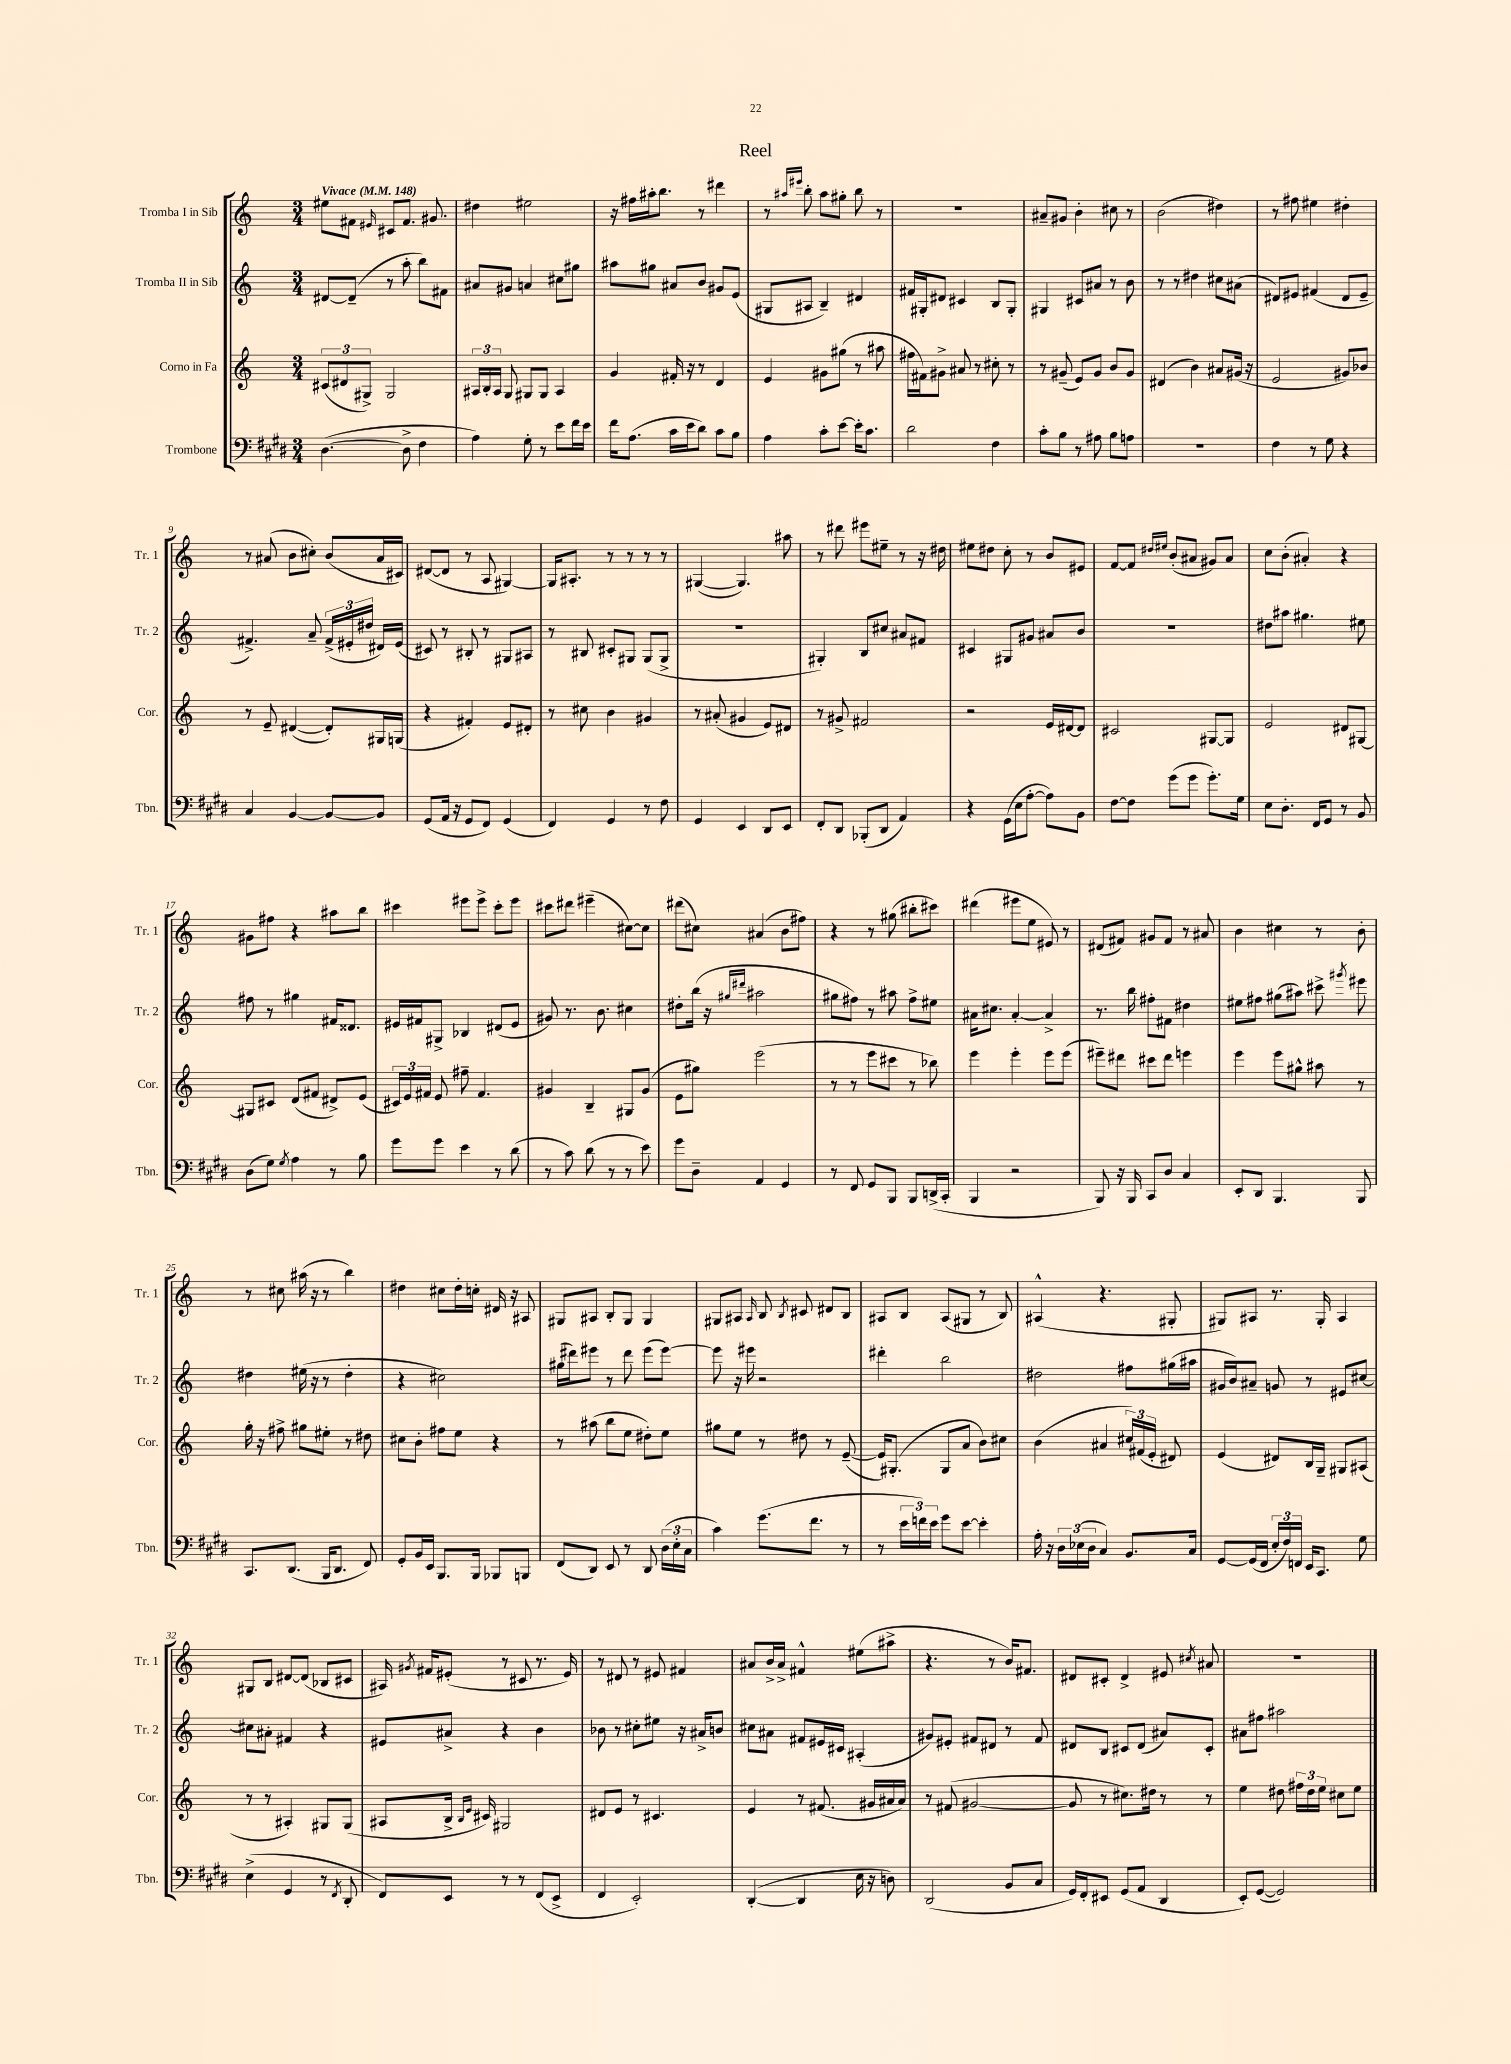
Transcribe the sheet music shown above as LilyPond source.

\header { title = "Reel" }
<<
\new StaffGroup <<
\new Staff = "s0" \with { instrumentName = "Tromba I in Sib" shortInstrumentName = "Tr. 1" } {
    \clef treble \key c \major \numericTimeSignature \time 3/4 \tempo "Vivace" 4 = 148
    \autoBeamOff eis''8[ fis'8] \grace { eis'16 } cis'8[ fis'8.] gis'8. |
    dis''4 eis''2 |
    r16 fis''16[ ais''16-. b''8.] r8 dis'''4 |
    r8 \grace { ais''16[ eis'''16] } b''8-. ais''8[ gis''8]-. b''8 r8 |
    R2. |
    ais'8[-- gis'8] b'4-. cis''8 r8 |
    b'2( dis''4) |
    r8 fis''8 eis''4 dis''4-. |
    r8 ais'8( b'8[ cis''8]-.) b'8[( ais'16 cis'16]) |
    dis'8[~( dis'8] r8 a8 gis4~) |
    gis16[ ais8.]-. r8 r8 r8 r8 |
    gis4~( gis4.) ais''8 |
    r8 dis'''8 eis'''8[ eis''8]-- r8 r16 dis''16 |
    eis''8[ dis''8] c''8-. r8 b'8[ eis'8] |
    f'8[~ f'8] \grace { dis''16[ eis''16] } b'8[-.( ais'8] gis'8[) ais'8] |
    c''8[ b'8]-.( ais'4-.) r4 |
    gis'8[ fis''8] r4 ais''8[ b''8] |
    cis'''4 eis'''8[ eis'''8]-> cis'''8[-. eis'''8] |
    cis'''8[ dis'''8] eis'''4--( cis''8[~) cis''8] |
    dis'''8[( cis''8]) ais'4( b'8[ fis''8]) |
    r4 r8 gis''8( bis''8[-. cis'''8]) |
    dis'''4( eis'''8[ e''8] eis'8) r8 |
    dis'8[( fis'8]) gis'8[ fis'8] r8 ais'8 |
    b'4 cis''4 r8 b'8-. |
    r8 cis''8 ais''16( r16 r8 b''4) |
    dis''4 cis''8[ dis''16-. c''16]-. dis'16 r16 ais8 |
    gis8[ ais8] b8[-. gis8] gis4 |
    gis8[ ais8] \grace { ais16 } b8 \acciaccatura { b8 } cis'8 dis'8[ b8] |
    ais8[ b8] ais8[( gis8] r8 b8) |
    ais4-^( r4. gis8-. |
    gis8[) ais8] r8. gis16-. ais4 |
    gis8[ b8] dis'8[~ dis'8]( bes8[ cis'8] |
    ais16) \acciaccatura { gis'8 } fis'16[ eis'8]-.( r8 cis'8 r8. eis'16) |
    r8 dis'8 r8 eis'8 fis'4 |
    ais'8[ b'16-> ais'16]-> fis'4-^ eis''8[( ais''8]-> |
    r4. r8 b'16[) fis'8.] |
    dis'8[ cis'8]-. dis'4-> eis'8 \acciaccatura { cis''8 } ais'8 |
    R2. \bar "|." |
}
\new Staff = "s1" \with { instrumentName = "Tromba II in Sib" shortInstrumentName = "Tr. 2" } {
    \clef treble \key c \major \numericTimeSignature \time 3/4
    \autoBeamOff dis'8[~ dis'8]--( r8 a''8-. b''8[) fis'8] |
    ais'8[ gis'8] a'4 cis''8[ gis''8] |
    ais''8[ gis''8] ais'8[ b'8] gis'8[ e'8]( |
    gis8[ ais8] b4--) dis'4 |
    fis'16[ gis16-. dis'8] cis'4 b8[ gis8]-. |
    gis4 cis'8[ ais'8] r8 b'8 |
    r8 r8 dis''4 cis''8[ ais'8]( |
    dis'8[) eis'8] fis'4( dis'8[ eis'8]-- |
    fis'4.->) a'8-- \tuplet 3/2 { fis'16[->( eis'16-. dis''16] } dis'16[) eis'16]( |
    cis'8) r8 bis8-. r8 gis8[ ais8] |
    r8 bis8 cis'8[-. gis8] gis8[( gis8]-> |
    R2. |
    gis4-.) b8[ cis''8] ais'8[ fis'8] |
    cis'4 gis8[ gis'8] ais'8[ b'8] |
    R2. |
    dis''8[ ais''8] gis''4. eis''8 |
    fis''8 r8 gis''4 fis'16[ disis'8.] |
    eis'16[ fis'16 gis8]-> bes4 dis'8[( eis'8] |
    gis'8) r8. b'8. cis''4 |
    dis''8[-. b''16]( r16 \grace { gis''16[ dis'''16] } ais''2 |
    gis''8[ fis''8]) r8 ais''8 fis''8[-> eis''8] |
    ais'16[ cis''8.] ais'4~-. ais'4-> |
    r8. b''16 fis''8[-. fis'8] dis''4 |
    eis''8[ fis''8] gis''8[( ais''8]) cis'''8-> \acciaccatura { gis'''8 } eis'''8 |
    dis''4 eis''16( r16 r8 dis''4-. |
    r4 cis''2) |
    gis''16[( dis'''16) eis'''8] r8 dis'''8 eis'''8[( eis'''8]~) |
    eis'''8 r16 eis'''16 r2 |
    dis'''4-. b''2 |
    dis''2 fis''8[ gis''16( ais''16] |
    gis'16[ b'16) ais'8]-- g'8 r8 eis'8[ cis''8]~ |
    cis''8[ ais'8]-. fis'4 r4 |
    eis'8[ ais'8]-> r4 b'4 |
    bes'8 r8 cis''8[-. eis''8] r16 ais'16[-> b'8] |
    cis''8[ ais'8] fis'8[ eis'16 cis'16] ais4-.( |
    gis'8[) eis'8]-. fis'8[ dis'8] r8 fis'8 |
    dis'8[ b8] cis'8[ dis'8]( ais'8[) cis'8]-. |
    ais'8[ fis''8] ais''2 \bar "|." |
}
\new Staff = "s2" \with { instrumentName = "Corno in Fa" shortInstrumentName = "Cor." } {
    \clef treble \key c \major \numericTimeSignature \time 3/4
    \autoBeamOff \tuplet 3/2 { cis'8[( dis'8 gis8]->) } gis2 |
    \tuplet 3/2 { ais16[ b16-. ais16] } g8 gis8[ gis8] ais4 |
    g'4 fis'16-. r16 r8 d'4 |
    e'4 gis'8[ gis''8]( r8 ais''8 |
    fis''16[ fis'16) gis'8]-> ais'8 r8 cis''8-. r8 |
    r8 gis'8--( e'8[) gis'8] b'8[ gis'8] |
    dis'4( b'4) ais'8[ gis'16]( r16 |
    e'2 gis'8[) bes'8] |
    r8 e'8-- dis'4~( dis'8[-.) gis16 g16]( |
    r4 fis'4-.) e'8[ dis'8]-. |
    r8 cis''8 b'4 gis'4 |
    r8 ais'8-.( gis'4 e'8[) dis'8] |
    r8 gis'8-> fis'2 |
    r2 e'16[ dis'16~ dis'8] |
    cis'2 gis8[~ gis8] |
    e'2 dis'8[ gis8]~ |
    gis8[ cis'8] d'8[( fis'8] dis'8[->) e'8]( |
    \tuplet 3/2 { cis'16[) e'16 fis'16] } e'8 fis''8-- fis'4. |
    gis'4 b4-- gis8[ gis'8]( |
    e'8[ gis''8]) e'''2( |
    r8 r8 e'''8[ cis'''8] r8 bes''8) |
    e'''4 e'''4-. e'''8[ e'''8]( |
    eis'''8[--) dis'''8] cis'''8[ dis'''8] e'''4 |
    e'''4 e'''8[ gis''8]-^ ais''8 r8 |
    g''16-. r16 fis''8-> gis''8[ eis''8]-. r8 dis''8 |
    cis''8[ b'8]-. fis''8[ e''8] r4 |
    r8 ais''8( b''8[ e''8] dis''8[-.) e''8] |
    gis''8[ e''8] r8 dis''8 r8 e'8~--( |
    e'16[) gis8.]-.( gis8[ a'8] b'8[) cis''8] |
    b'4( ais'4 \tuplet 3/2 { cis''16[) fis'16( e'16]-. } dis'8) |
    e'4( dis'8[) b16 g16]-- gis8[ ais8]( |
    r8 r8 ais4-.) gis8[ gis8]( |
    ais8[ b16]-> \grace { b16[ e'16] } cis'16) gis2 |
    dis'8[ e'8] r8 cis'4. |
    e'4 r8 fis'8.( gis'16[ ais'16 ais'16]) |
    r8 fis'8( gis'2~ |
    gis'8 r8 cis''8.[) dis''16] r8 r8 |
    e''4 dis''8 \tuplet 3/2 { fis''16[ dis''16 e''16] } cis''8[ e''8] \bar "|." |
}
\new Staff = "s3" \with { instrumentName = "Trombone" shortInstrumentName = "Tbn." } {
    \clef bass \key e \major \numericTimeSignature \time 3/4
    \autoBeamOff dis4.~( dis8-> fis4 |
    a4) gis8-. r8 e'8[ fis'16 e'16] |
    fis'16[ a8.]( cis'16[ e'16 dis'8]) cis'8[ b8] |
    a4 cis'8[-. e'8]~ e'16[-. cis'8.] |
    dis'2 fis4 |
    cis'8[-. b8] r8 ais8 b8[ a8] |
    R2. |
    fis4 r8 gis8 r4 |
    cis4 b,4~ b,8[~ b,8] |
    gis,8[( a,16] r16 gis,8[ fis,8]) gis,4( |
    fis,4) gis,4 r8 fis8 |
    gis,4 e,4 dis,8[ e,8] |
    fis,8[-. dis,8] bes,,8[-.( dis,8] a,4) |
    r4 gis,16[( e16 a8]~-. a8[) b,8] |
    fis8[~ fis8] gis'8[( gis'8] gis'8.[-.) gis16] |
    e8[ dis8.]-. fis,16[ gis,8] r8 b,8 |
    dis8[( gis8]) \acciaccatura { gis8 } a4 r8 b8 |
    gis'8[ gis'8] e'4 r8 dis'8( |
    r8 cis'8) dis'8( r8 r8 e'8) |
    gis'8[ dis8]-- a,4 gis,4 |
    r8 fis,8 gis,8[ b,,8] b,,8[ d,16->( cis,16]-. |
    b,,4 r2 |
    b,,8) r16 b,,16 cis,8[ dis8] cis4 |
    e,8[-. dis,8] b,,4. b,,8 |
    cis,8.[ dis,8.]( b,,16[ dis,8.] fis,8) |
    gis,8[-. b,16 e,16] b,,8.[ b,,16] bes,,8[ b,,8] |
    fis,8[( dis,8]) e,8 r8 dis,8 \tuplet 3/2 { dis16[( e16-. cis16] } |
    cis'4) gis'8.[( fis'8.] r8 |
    r8 \tuplet 3/2 { e'16[ f'16) e'16] } gis'8[ e'8]~ e'4-. |
    a16-. r16 \tuplet 3/2 { dis16[ ees16( dis16] } cis4) b,8.[ cis16] |
    gis,8[~ gis,16( fis,16] \tuplet 3/2 { e16[-. fis16) f,16] } e,16[ cis,8.] gis8 |
    e4->( gis,4 r8 \acciaccatura { fis,8 } dis,8-. |
    fis,8[) e,8] r8 r8 fis,8[( e,8]-> |
    fis,4 e,2-.) |
    dis,4~-.( dis,4 e16 r16 d8) |
    dis,2( b,8[ cis8] |
    gis,16[) fis,16-. eis,8] gis,8[( a,8] dis,4 |
    e,8[-.) gis,8]~( gis,2) \bar "|." |
}
>>
>>
